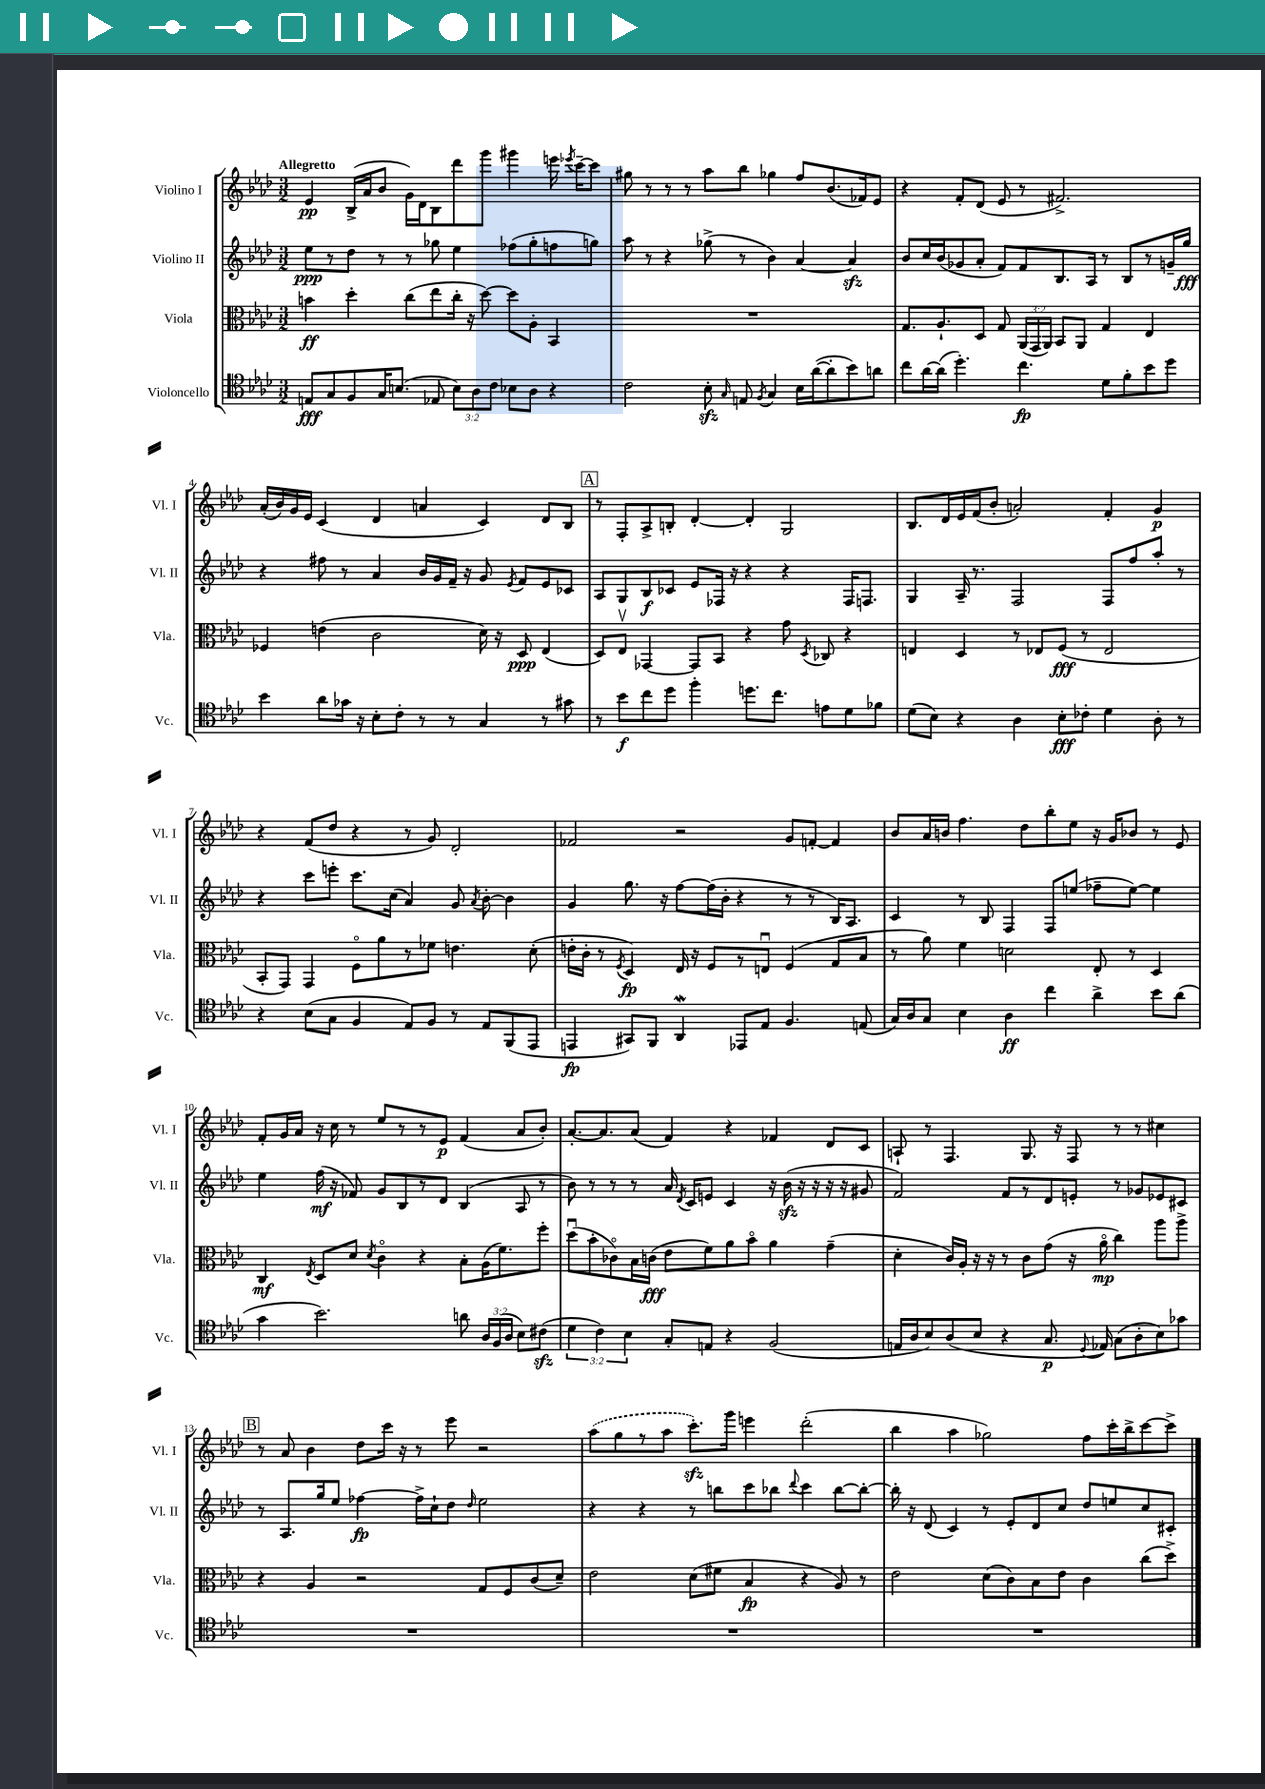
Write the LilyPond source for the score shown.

<<
\new StaffGroup <<
\new Staff = "s0" \with { instrumentName = "Violino I" shortInstrumentName = "Vl. I" } {
    \clef treble \key aes \major \numericTimeSignature \time 3/2 \tempo "Allegretto"
    \autoBeamOff ees'4\pp bes16[->( aes'16 bes'8] g'16[) des'16 bes8 des'''8 g'''8] gis'''4 e'''16 \acciaccatura { ees'''8 } c'''16[~-- c'''8] |
    gis''8 r8 r8 r8 aes''8[ bes''8] ges''4 f''8[ bes'8.( fes'16) ees'8] |
    r4 f'8[-. des'8]( ees'8 r8 fis'2.->) |
    aes'16[-.( bes'16) g'16 ees'16] c'4( des'4 a'4 c'4) des'8[ bes8] |
    \mark \markup { \box "A" } r8 f8[-. aes8-> b8]-. des'4~-. des'4-. g2 |
    bes8.[ des'16 ees'16 f'16( bes'8]-. a'2-.) f'4-. g'4\p |
    r4 f'8[( des''8] r4 r8 g'8) des'2-. |
    fes'2 r2 g'8[ f'8]~-. f'4 |
    bes'8[ aes'16 b'16] f''4. des''8[ bes''8-. ees''8] r16 g'16[ bes'8] r8 ees'8 |
    f'8[-. g'16 aes'16] r16 c''16 r8 ees''8[ r8 r8 ees'8]\p f'4( aes'8[ bes'8]-.) |
    aes'8.[~-. aes'8. aes'8]( f'4) r4 fes'4 des'8[ c'8] |
    a8-! r8 f4. g8. r16 f8 r8 r8 cis''4 |
    \mark \markup { \box "B" } r8 aes'8 bes'4 des''8[ c'''16] r16 r8 ees'''8 r2 |
    \once \slurDashed aes''8[( g''8 r8 aes''8] c'''8.[-.\sfz) g'''16] e'''4 des'''2-.( |
    bes''4 aes''4 ges''2) f''8[ c'''16-. bes''16-> c'''8~ c'''8]-> \bar "|." |
}
\new Staff = "s1" \with { instrumentName = "Violino II" shortInstrumentName = "Vl. II" } {
    \clef treble \key aes \major \numericTimeSignature \time 3/2
    \autoBeamOff ees''8[\ppp r8 des''8] r8 r8 ges''8 ees''4 fes''8[( ges''8-. f''8 g''8]) |
    aes''8 r8 r4 ges''8->( r8 bes'4) aes'4~ aes'4\sfz |
    bes'8[ c''16 bes'16( ges'8 aes'8]-. f'8[) f'8 bes8. aes16] r8 bes8[ r8 g'16-- g''16]\fff |
    r4 fis''8 r8 aes'4 bes'16[ g'16 f'16]-- r16 g'8 \acciaccatura { ees'8 } f'8[ ees'8 ces'8] |
    \mark \markup { \box "A" } aes8[ g8 bes8\f ces'8] ees'8[ fes16] r16 r4 r4 fes16[ f8.] |
    g4 aes16-- r8. f2 f8[ f''8 aes''8]-. r8 |
    r4 c'''8[ e'''8]-. c'''8.[ c''16]( aes'4) g'8 \acciaccatura { aes'8 } bes'8~-. bes'4 |
    g'4 g''8. r16 f''8[~ f''16( bes'16]-. r4 r8 r8 bes16[) aes8.] |
    c'4 r8 bes8 f4 f8[ e''8]( fes''8[-- e''8]~) e''4 |
    ees''4 f''16\mf( r16 fes'8) g'8[ bes8 r8 des'8] bes4( aes8 r8 |
    bes'8) r8 r8 r8 aes'16 \acciaccatura { des'8 } c'16[ e'8] c'4 r16 bes'16\sfz( r16 r16 r16 r16 gis'8 |
    f'2) f'8[ r8 des'8 e'8]-. r8 ges'8[ ees'8 cis'8] |
    \mark \markup { \box "B" } r8 aes8.[ g''16 ees''8] fes''4~\fp fes''16[-> c''16-! des''8] \grace { des''16 } ees''2 |
    r4 r4 r8 b''8[ c'''8 bes''8] \appoggiatura { des'''8 } c'''4 bes''8[~ bes''8]~-. |
    bes''16-. r16 des'8( c'4) r8 ees'8[-. des'8 c''8] des''8[ e''8 c''8 cis'8]-. \bar "|." |
}
\new Staff = "s2" \with { instrumentName = "Viola" shortInstrumentName = "Vla." } {
    \clef alto \key aes \major \numericTimeSignature \time 3/2 \override Staff.TupletNumber.text = #tuplet-number::calc-fraction-text
    \autoBeamOff b'4\ff des''4-. c''8[( ees''8 c''16]-. r16 des''8~) des''8[ aes8]-. bes,4 |
    R1. |
    g8.[ aes8.-! des8] g8 \tuplet 3/2 { aes,16[( g,16 aes,16]) } bes,8[ aes,8] g4 ees4 |
    fes4 e'4( c'2 des'16) r16 des8\ppp ees4( |
    \mark \markup { \box "A" } des8[) ees8]\upbow ges,4~ ges,8[ bes,8] r4 g'8 \acciaccatura { des8 } ces8 r4 |
    e4 des4 r8 ees8[ f8]\fff( r8 ees2 |
    bes,8[-. g,8]) g,4 f8[\flageolet aes'8 r8 fes'8] e'4. des'8-.( |
    e'16[-. c'16]-. r8 \acciaccatura { f8 } des4\fp) ees16 r16 f8[ r8 e8]\downbow f4( g8[ bes8] |
    r8 aes'8) f'4 d'2 ees8-. r8 des4 |
    c4\mf \acciaccatura { ees8 } des8[ des'8] \acciaccatura { des'8 } c'4\flageolet r4 bes8[-. aes16( f'8.) f''8]-. |
    des''8[\downbow( bes'8-. ces'8\flageolet) bes16 c'16]\fff( ees'8[ f'8) aes'8 bes'8]\flageolet aes'4 g'4--( |
    des'4-. c'16[) aes16]-. r16 r16 r8 c'8[ g'8]( r16 aes'16\flageolet\mp c''4) aes''8[ aes''8]-> |
    \mark \markup { \box "B" } r4 aes4 r2 g8[ f8 c'8( des'8]--) |
    ees'2 des'8[( fis'8] bes4\fp r4 aes8) r8 |
    ees'2 des'8[( c'8) bes8 ees'8] c'4 c''8[( des''8]->) \bar "|." |
}
\new Staff = "s3" \with { instrumentName = "Violoncello" shortInstrumentName = "Vc." } {
    \clef tenor \key aes \major \numericTimeSignature \time 3/2 \override Staff.TupletNumber.text = #tuplet-number::calc-fraction-text
    \autoBeamOff e8[\fff g8 f8 g16 b8.]( ees8 \tuplet 3/2 { b8[) aes8 c'8] } bes8[ aes8] r4 |
    c'2 bes8-.\sfz \grace { g16 } e8 \acciaccatura { f8 } g4 bes16[ aes'16~( aes'8-. bes'8) a'8] |
    c''8[ aes'16~ aes'16]( des''4.-.) c''4.\fp des'8[ f'8-. bes'8 des''8] |
    bes'4 aes'8[ ges'16] r16 bes8[-. c'8]-. r8 r8 g4 r8 gis'8 |
    \mark \markup { \box "A" } r8 bes'8[\f c''8 des''8] f''4-. d''8.[ c''8.] e'8[ des'8 fes'8] |
    des'8[( bes8]) r4 aes4 bes8[-.\fff ces'8]-. des'4 aes8-. r8 |
    r4 bes8[( g8] f4 ees8[) f8] r8 ees8[ f,8( ees,8] |
    e,4\fp gis,8[) f,8] aes,4\mordent ees,8[ ees8] f4. e8( |
    g16[) aes16 g8] bes4 aes4\ff c''4 aes'4-> bes'8[ aes'8]( |
    g'4 bes'2.) a'8 \tuplet 3/2 { aes16[ f16( aes16] } bes8[) cis'8]\sfz( |
    \tuplet 3/2 { des'4 c'4) bes4 } g8[-. e8] r4 f2( |
    e16[ aes16 bes8) aes8( bes8] r4 g8.\p \appoggiatura { des8 } ees16) g8[( aes8-. bes8) ges'8] |
    \mark \markup { \box "B" } R1. |
    R1. |
    R1. \bar "|." |
}
>>
>>
